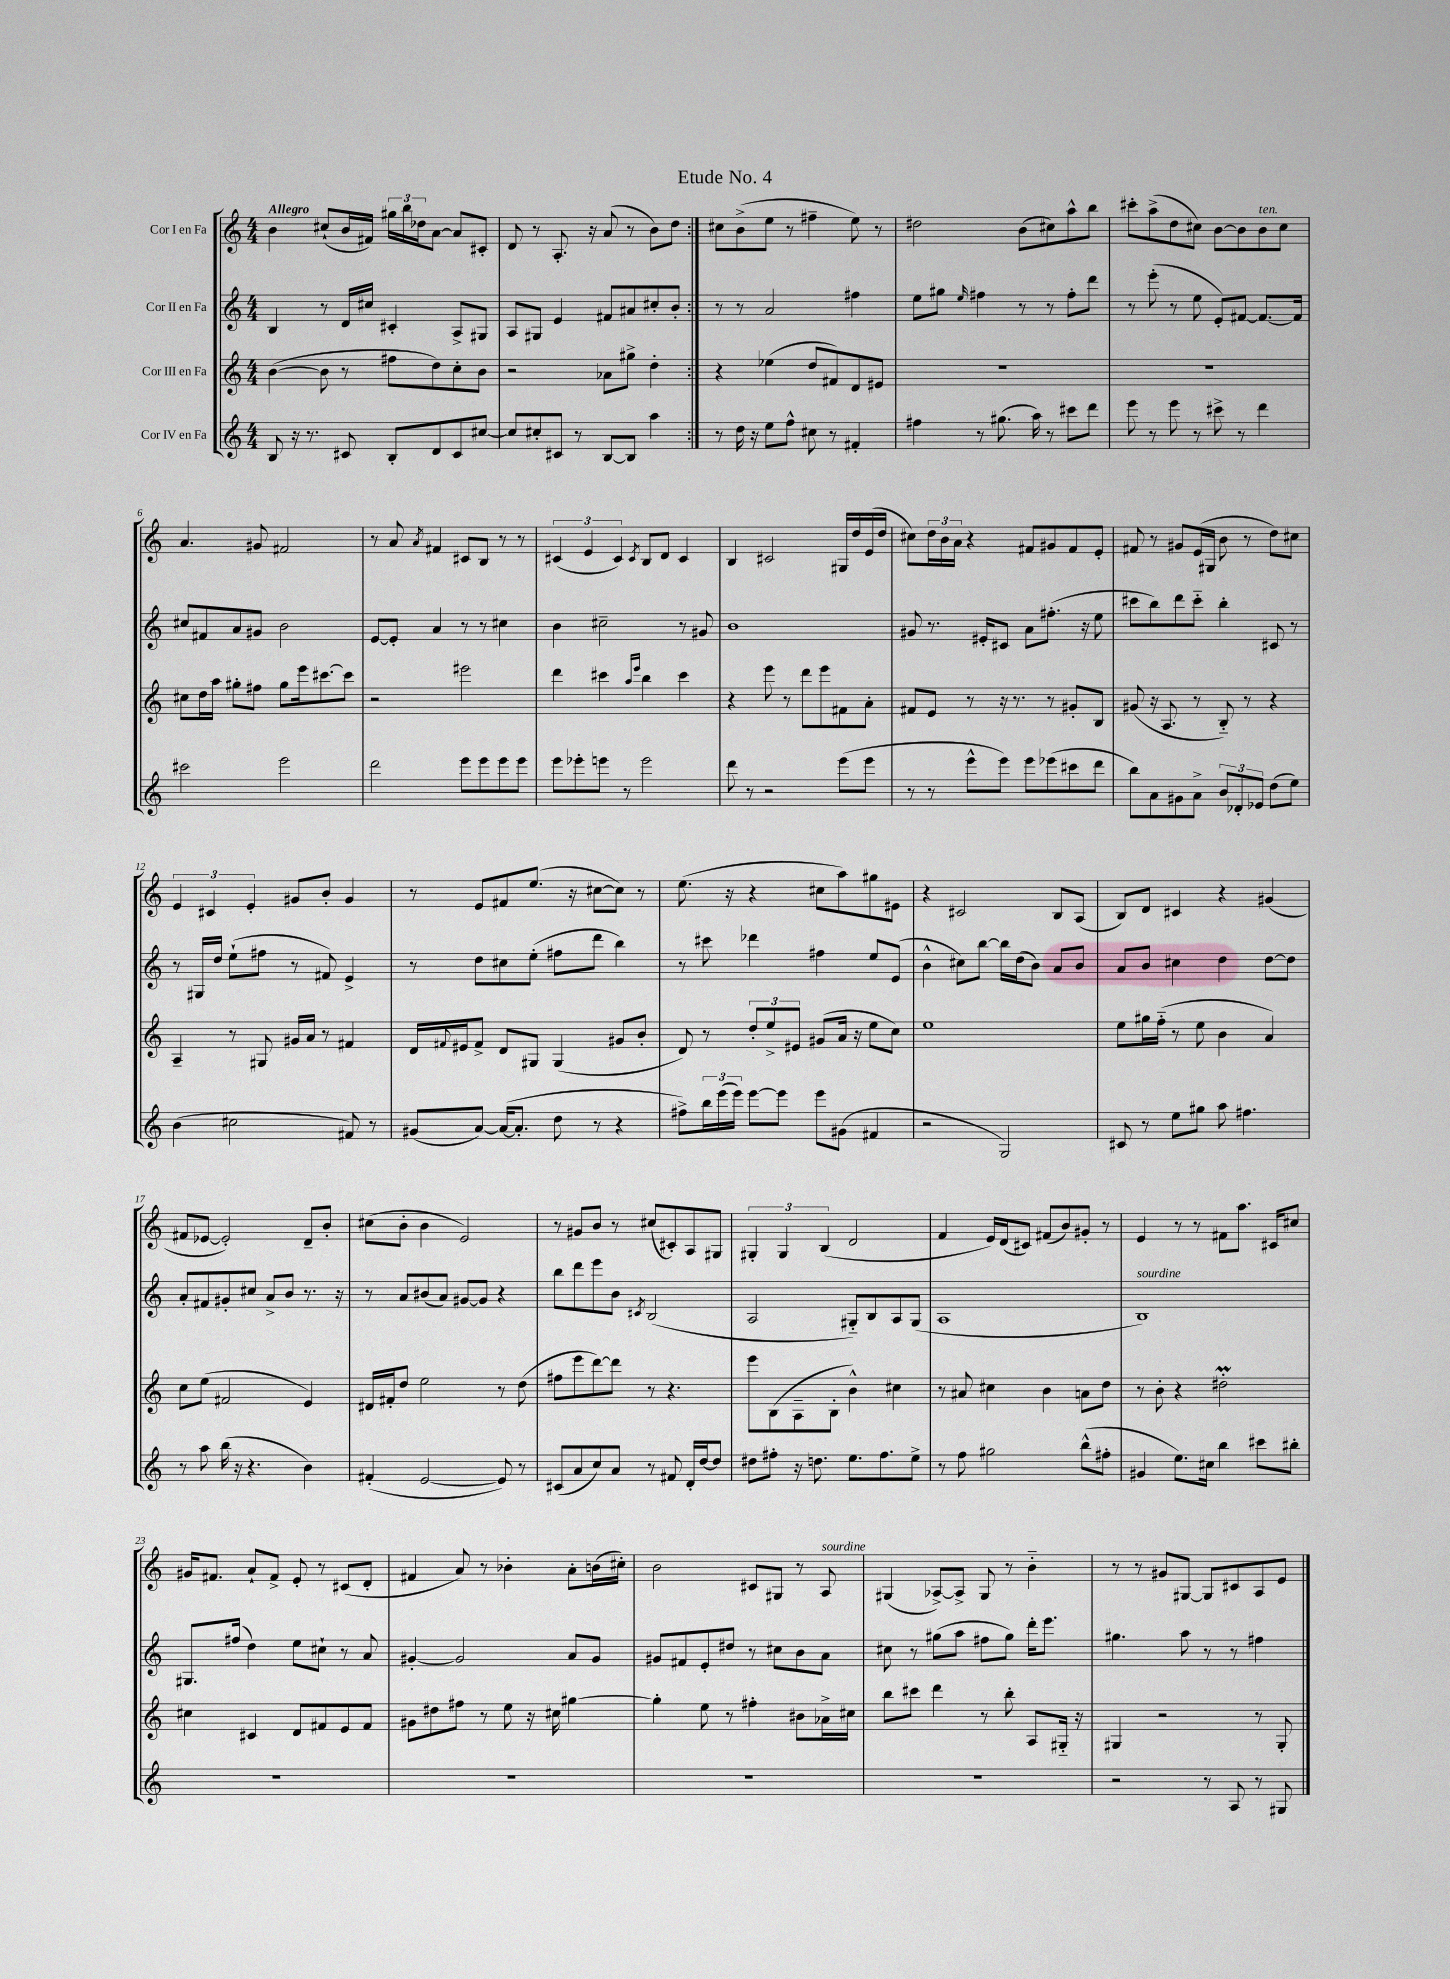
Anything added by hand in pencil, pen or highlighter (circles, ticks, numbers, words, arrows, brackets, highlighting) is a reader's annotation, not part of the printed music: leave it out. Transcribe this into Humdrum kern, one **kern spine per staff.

**kern	**kern	**kern	**kern
*staff4	*staff3	*staff2	*staff1
*clefG2	*clefG2	*clefG2	*clefG2
*k[]	*k[]	*k[]	*k[]
*M4/4	*M4/4	*M4/4	*M4/4
8B	([4b	4B	4b
16r	.	.	.
8.r	.	.	.
.	8b]	8r	(8cc#`
8c#	8r	16d	16b
.	.	16cc#	16f#)
8B'	8ff#	4c#'	24gg#
.	.	.	24bb
.	.	.	24dd-
8d	8dd)	.	[8a
8c#	8cc'	8A^	8a]
[8cc#	8b	8G#	8c#'
=	=	=	=
8cc#]	2r	8A	8d
8cc#'	.	8G#	8r
8c#	.	4e	8.A'
8r	.	.	.
.	.	.	16r
[8B	8a-	8f#	(8a
8B]	8gg#^	8a#	8r
4aa	4dd'	8cc#'	8b)
.	.	8b'	8dd
=:|!	=:|!	=:|!	=:|!
8r	4r	8r	8cc#
16dd	.	8r	(8b^
16r	.	.	.
8ee	(4ee-	2a	8ee
8ff^^	.	.	8r
8cc#	8dd	.	4ff#~
8r	8f#)	.	.
4f#'	8d	4ff#	8ee)
.	8e#	.	8r
=	=	=	=
4ff#	1r	8ee	2dd#
.	.	8gg#	.
.	.	16qqee	.
8r	.	4ff#	.
(8.gg#	.	.	.
.	.	8r	(8b
16aa)	.	.	.
8r	.	8r	8cc#)
8ccc#	.	8ff#'	8aa^^
8ddd	.	8ddd	8bb
=	=	=	=
8eee	1r	8r	8ccc#'
8r	.	(8eee'	(8aa^
8eee	.	8r	8dd
8r	.	8ee	8cc#)
8ccc#^	.	8e')	[8b
8r	.	[8f#	8b]
4ddd	.	8.f#_	8b
.	.	.	8cc#
.	.	16f#]	.
=	=	=	=
2ccc#	8cc#	8cc#	4.a
.	16dd	8f#	.
.	16aa	.	.
.	8gg#'	8a	.
.	8ff#	8g#	8g#
2eee	8gg#	2b	2f#
.	16eee	.	.
.	[8.ccc#	.	.
.	8ccc#]	.	.
=	=	=	=
2ddd	2r	[8e	8r
.	.	8e']	8a
.	.	.	8qa
.	.	4a	4f#
8eee	2eee#	8r	8c#
8eee	.	8r	8B
8eee	.	4cc#	8r
8eee	.	.	8r
=	=	=	=
8eee	4ddd	4b	(6c#
8eee-'	.	.	.
.	.	.	6e
8eee	4ccc#	2cc#~	.
.	.	.	6c#)
8r	.	.	.
.	16qqaa	.	.
.	16qqeee	.	8qc#
2eee	4bb	.	8B
.	.	.	8d
.	4ccc#	8r	4c#
.	.	8g#	.
=	=	=	=
8ddd	4r	1b	4B
8r	.	.	.
2r	8eee	.	2c#
.	8r	.	.
.	8ddd	.	.
.	8eee	.	.
(8eee	8f#	.	16G#
.	.	.	16dd
8eee	8a'	.	(16e
.	.	.	16dd
=	=	=	=
8r	8f#	8g#	8cc#)
8r	8e	8.r	24dd
.	.	.	24b
.	.	.	24a
8eee^^	8r	.	4r
.	.	16e#'	.
8eee)	16r	8c#	.
.	8.r	.	.
8eee	.	8a	8f#
(8eee-	8r	(8.ff#'	8g#
8ccc#	8g#'	.	8f#
.	.	16r	.
8ddd	8B	8ee	8e'
=	=	=	=
8bb)	(8g#	8ccc#	8f#
8a	16r	8bb)	8r
.	8.A	.	.
8g#	.	8ddd	8g#
8a^	8r	8ccc#'~	(16e
.	.	.	16G#
12b	8B'~)	4bb'	8b
12d-'	.	.	.
.	8r	.	8r
12e-	.	.	.
(8dd	4r	8c#	8dd)
8ee)	.	8r	8cc#
=	=	=	=
(4b	4A~	8r	6e
.	.	16G#	.
.	.	.	6c#
.	.	16dd	.
2cc#	8r	(8ee`	.
.	.	.	6e'
.	8G#	8ff#	.
.	16g#	8r	8g#
.	16a	.	.
.	8r	8f#)	8b'
8f#)	4f#	4e^	4g#
8r	.	.	.
=	=	=	=
(8g#	16d	8r	8r
.	8qqf#	.	.
.	16e#	.	.
[8a)	8f#^	8dd	8e
(16a_	8d	8cc#	8f#
8.a']	.	.	.
.	8G#	(8ee'	(8.ee
8dd	(4G#	8ff#	.
.	.	.	16r
8r	.	8ddd	[8cc#
4r	8g#	4bb)	8cc#])
.	8b'	.	8r
=	=	=	=
8ff#^)	8d)	8r	(8.ee
24bb	8r	8ccc#	.
(24eee	.	.	.
.	.	.	16r
24eee)	.	.	.
[8eee	12dd'	4ddd-	4r
.	12ee^	.	.
8eee]	.	.	.
.	12e#	.	.
8eee	(8g#	4ff#	8cc#
(8g#	16a	.	8aa)
.	16r	.	.
4f#	8ee	8ee	8gg#
.	8cc)	(8e	8e#
=	=	=	=
2r	1ee	4b^^	4r
.	.	8cc#)	2c#
.	.	[8bb	.
2G)	.	16bb]	.
.	.	(16dd	.
.	.	8b)	.
.	.	8a	8B
.	.	8b	(8A
=	=	=	=
8c#	8ee	8a	8B)
8r	16gg#	8b	8d
.	(16ff'~	.	.
8ee	8r	4cc#	4c#
8gg#	8ee	.	.
8aa	4b	4dd	4r
4.ff#	.	.	.
.	4a)	[8dd	(4g#
.	.	8dd]	.
=	=	=	=
8r	8cc	8a'	8f#
8aa	(8ee	8f#	[8e-
(16bb	2f#	8g#'	2e-'])
16r	.	.	.
4.r	.	8cc#	.
.	.	8a^	.
.	.	8b	.
4b)	4e)	8.r	8d~
.	.	.	8b'
.	.	16r	.
=	=	=	=
(4f#'	16d#	8r	(8cc#
.	16f#'	.	.
.	8dd	8a	8b'
[2e	2ee	(8b#	4b
.	.	8a)	.
.	.	[8g#	2e)
.	.	8g#]	.
8e])	8r	4r	.
8r	(8dd	.	.
=	=	=	=
(8c#	8ff#	8bb	8r
8a	8eee	8ddd	8g#
8cc)	[8ddd)	8eee	8b
8a	8ddd]	8b	8r
.	.	8qc#	.
8r	8r	(2B	(8cc#
8f#	4.r	.	8c#')
16d'	.	.	8A
[16dd	.	.	.
8dd]	.	.	8G#
=	=	=	=
8dd#	8eee	2A	6G#'
8ff#'	(8B	.	.
.	.	.	6G#
16r	8A~	.	.
8.dd	.	.	.
.	.	.	(6B
.	8B'	.	.
8.ee	4b^^)	8G#'~)	2d
.	.	8B	.
8.ff#	.	.	.
.	4cc#	8A	.
8ee^	.	(8G#	.
=	=	=	=
8r	8r	1A	4f
8ff	8a#	.	.
2gg#	4cc#	.	16e)
.	.	.	(16d
.	.	.	8c#)
.	4b	.	(8f#
.	.	.	8b)
(8bb^^	8a	.	8g#'
8ff#'	8dd	.	8r
=	=	=	=
4g#	8r	1B)	4e
.	8b'	.	.
8.ee)	4r	.	8r
.	.	.	8r
16cc#	.	.	.
4bb	2dd#'	.	8f#
.	.	.	8.aa
8ccc#	.	.	.
.	.	.	16c#
8bb#'	.	.	8cc#
=	=	=	=
1r	4cc#	8.G#	16g#
.	.	.	8.f#
.	.	(16ff#	.
.	4c#	4dd)	8a`
.	.	.	8f#^
.	8d	8ee	8e'
.	8f#	8cc#`	8r
.	8e	8r	(8c#
.	8f#	8a	8d'
=	=	=	=
1r	8g#	[4g#'	4f#
.	8dd#	.	.
.	8ff#	2g#]	8a)
.	8r	.	8r
.	8ee	.	4b-'
.	16r	.	.
.	16cc#	.	.
.	[4gg#	8a	8a'
.	.	8g#	(16b
.	.	.	16cc#')
=	=	=	=
1r	4gg#']	8g#	2b
.	.	8f#	.
.	8ee	8e'	.
.	8r	8dd#	.
.	4ff#'	8r	8c#
.	.	8cc#	8G#
.	8b#	8b	8r
.	16a-^	8a	8A
.	16cc#	.	.
=	=	=	=
1r	8bb	8cc#	(4G#
.	8ccc#	8r	.
.	4ddd	(8gg#	[8A-^)
.	.	8aa	8A-^]
.	8r	8ff#	8G#
.	8bb'	8gg#)	8r
.	8A	16ddd'	4b'~
.	.	8.eee	.
.	16G#'~	.	.
.	16r	.	.
=	=	=	=
2r	4G#	4.gg#	8r
.	.	.	8r
.	2r	.	8g#
.	.	8aa	[8G#
8r	.	8r	8G#]
8A	.	8r	8c#
8r	8r	4ff#	8A
8G#	8G#'	.	8e
==	==	==	==
*-	*-	*-	*-
